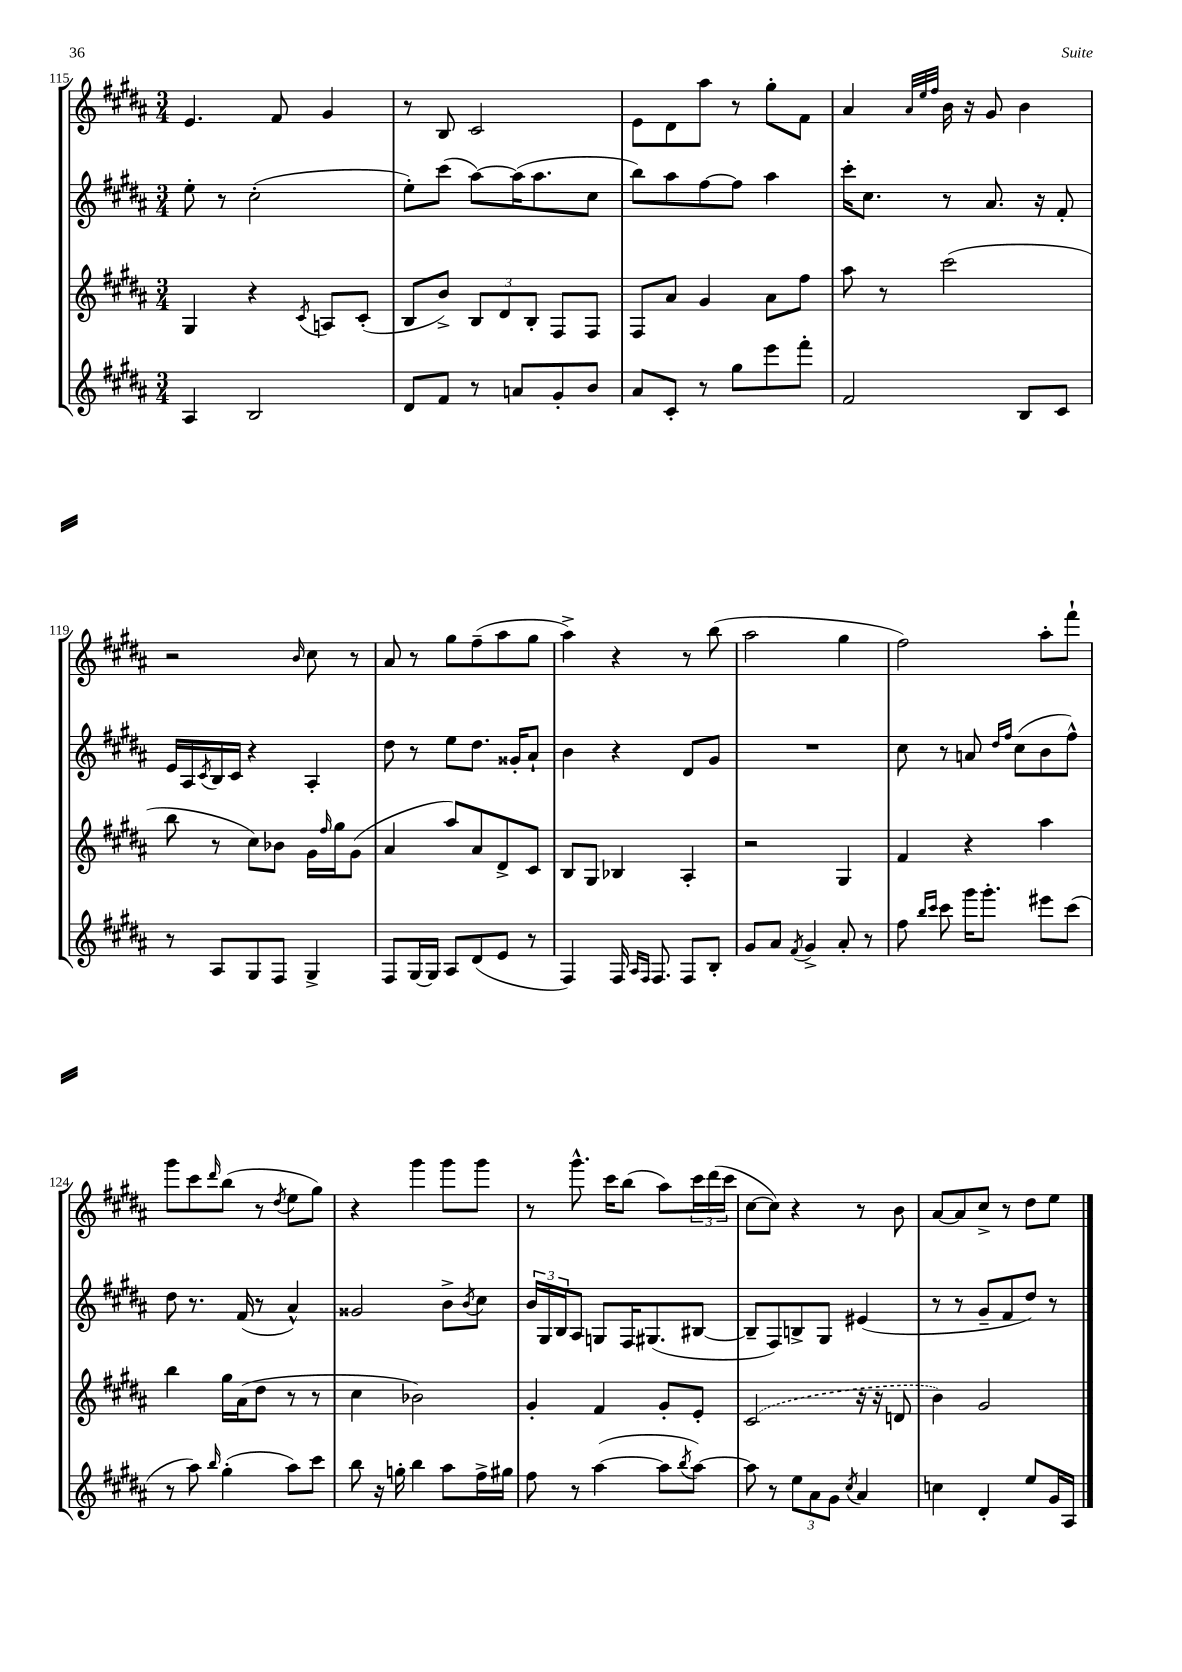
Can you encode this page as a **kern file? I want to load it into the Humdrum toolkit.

**kern	**kern	**kern	**kern
*staff4	*staff3	*staff2	*staff1
*clefG2	*clefG2	*clefG2	*clefG2
*k[f#c#g#d#a#]	*k[f#c#g#d#a#]	*k[f#c#g#d#a#]	*k[f#c#g#d#a#]
*M3/4	*M3/4	*M3/4	*M3/4
4A#	4G#	8ee'	4.e
.	.	8r	.
2B	4r	(2cc#'	.
.	.	.	8f#
.	8qc#	.	.
.	8A	.	4g#
.	(8c#'	.	.
=	=	=	=
8d#	8B	8ee')	8r
8f#	8b^)	(8ccc#	8B
8r	12B	[8aa#)	2c#
.	12d#	.	.
8a	.	(16aa#]	.
.	12B'	.	.
.	.	8.aa#	.
8g#'	8F#	.	.
8b	8F#	8cc#	.
=	=	=	=
8a#	8F#	8bb)	8e
8c#'	8a#	8aa#	8d#
8r	4g#	[8ff#	8aa#
8gg#	.	8ff#]	8r
8eee	8a#	4aa#	8gg#'
8fff#'	8ff#	.	8f#
=	=	=	=
2f#	8aa#	16ccc#'	4a#
.	.	8.cc#	.
.	8r	.	.
.	.	.	32qqa#
.	.	.	32qqee
.	.	.	32qqff#
.	(2ccc#	8r	16b
.	.	.	16r
.	.	8.a#	8g#
8B	.	.	4b
.	.	16r	.
8c#	.	8f#'	.
=	=	=	=
8r	8bb	16e	2r
.	.	16A#	.
.	.	8qc#	.
8A#	8r	16B	.
.	.	16c#	.
8G#	8cc#)	4r	.
8F#	8b-	.	.
.	.	.	16qqb
4G#^	16g#	4A#'	8cc#
.	16qqff#	.	.
.	16gg#	.	.
.	(8g#	.	8r
=	=	=	=
8F#	4a#	8dd#	8a#
[16G#	.	8r	8r
16G#]	.	.	.
8A#	8aa#)	8ee	8gg#
(8d#	8a#	8.dd#	(8ff#~
8e	8d#^	.	8aa#
.	.	16g##'	.
8r	8c#	8a#`	8gg#
=	=	=	=
4F#)	8B	4b	4aa#^)
.	8G#	.	.
16F#	4B-	4r	4r
16qqA#	.	.	.
16qqF#	.	.	.
8.F#	.	.	.
8F#	4A#'	8d#	8r
8B'	.	8g#	(8bb
=	=	=	=
8g#	2r	2.r	2aa#
8a#	.	.	.
8qf#	.	.	.
4g#^	.	.	.
8a#'	4G#	.	4gg#
8r	.	.	.
=	=	=	=
8ff#	4f#	8cc#	2ff#)
16qqbb	.	.	.
16qqccc#	.	.	.
8ccc#	.	8r	.
16ggg#	4r	8a	.
8.ggg#'	.	.	.
.	.	16qqdd#	.
.	.	16qqff#	.
.	.	(8cc#	.
8eee#	4aa#	8b	8aa#'
(8ccc#	.	8ff#^^)	8fff#`
=	=	=	=
8r	4bb	8dd#	8ggg#
8aa#)	.	8.r	8ccc#
16qqbb	.	.	16qqddd#
(4gg#'	16gg#	.	(8bb
.	(16a#	(16f#	.
.	8dd#	8r	8r
.	.	.	8qdd#
8aa#)	8r	4a#^^)	8ee
8ccc#	8r	.	8gg#)
=	=	=	=
8bb	4cc#	2g##	4r
16r	.	.	.
16gg'	.	.	.
4bb	2b-)	.	4ggg#
8aa#	.	8b^	8ggg#
.	.	8qb	.
16ff#^	.	8cc#	8ggg#
16gg#	.	.	.
=	=	=	=
8ff#	4g#'	24b	8r
.	.	24G#	.
.	.	24B	.
8r	.	8A#	8.ggg#^^
([4aa#	4f#	8G	.
.	.	.	16ccc#
.	.	16F#	(8bb
.	.	(8.G#	.
8aa#]	8g#'	.	8aa#)
8qbb	.	.	.
[8aa#)	8e'	[8B#	24ccc#
.	.	.	(24ddd#
.	.	.	24ccc#
=	=	=	=
8aa#]	(2c#	8B#~]	[8cc#
8r	.	8F#)	8cc#])
12ee	.	8B^	4r
12a#	.	.	.
.	.	8G#	.
12g#	.	.	.
8qcc#	.	.	.
4a#	16r	(4e#	8r
.	16r	.	.
.	8d	.	8b
=	=	=	=
4cc	4b)	8r	[8a#
.	.	8r	8a#]
4d#'	2g#	8g#~	8cc#^
.	.	8f#	8r
8ee	.	8dd#)	8dd#
16g#	.	8r	8ee
16A#	.	.	.
==	==	==	==
*-	*-	*-	*-
